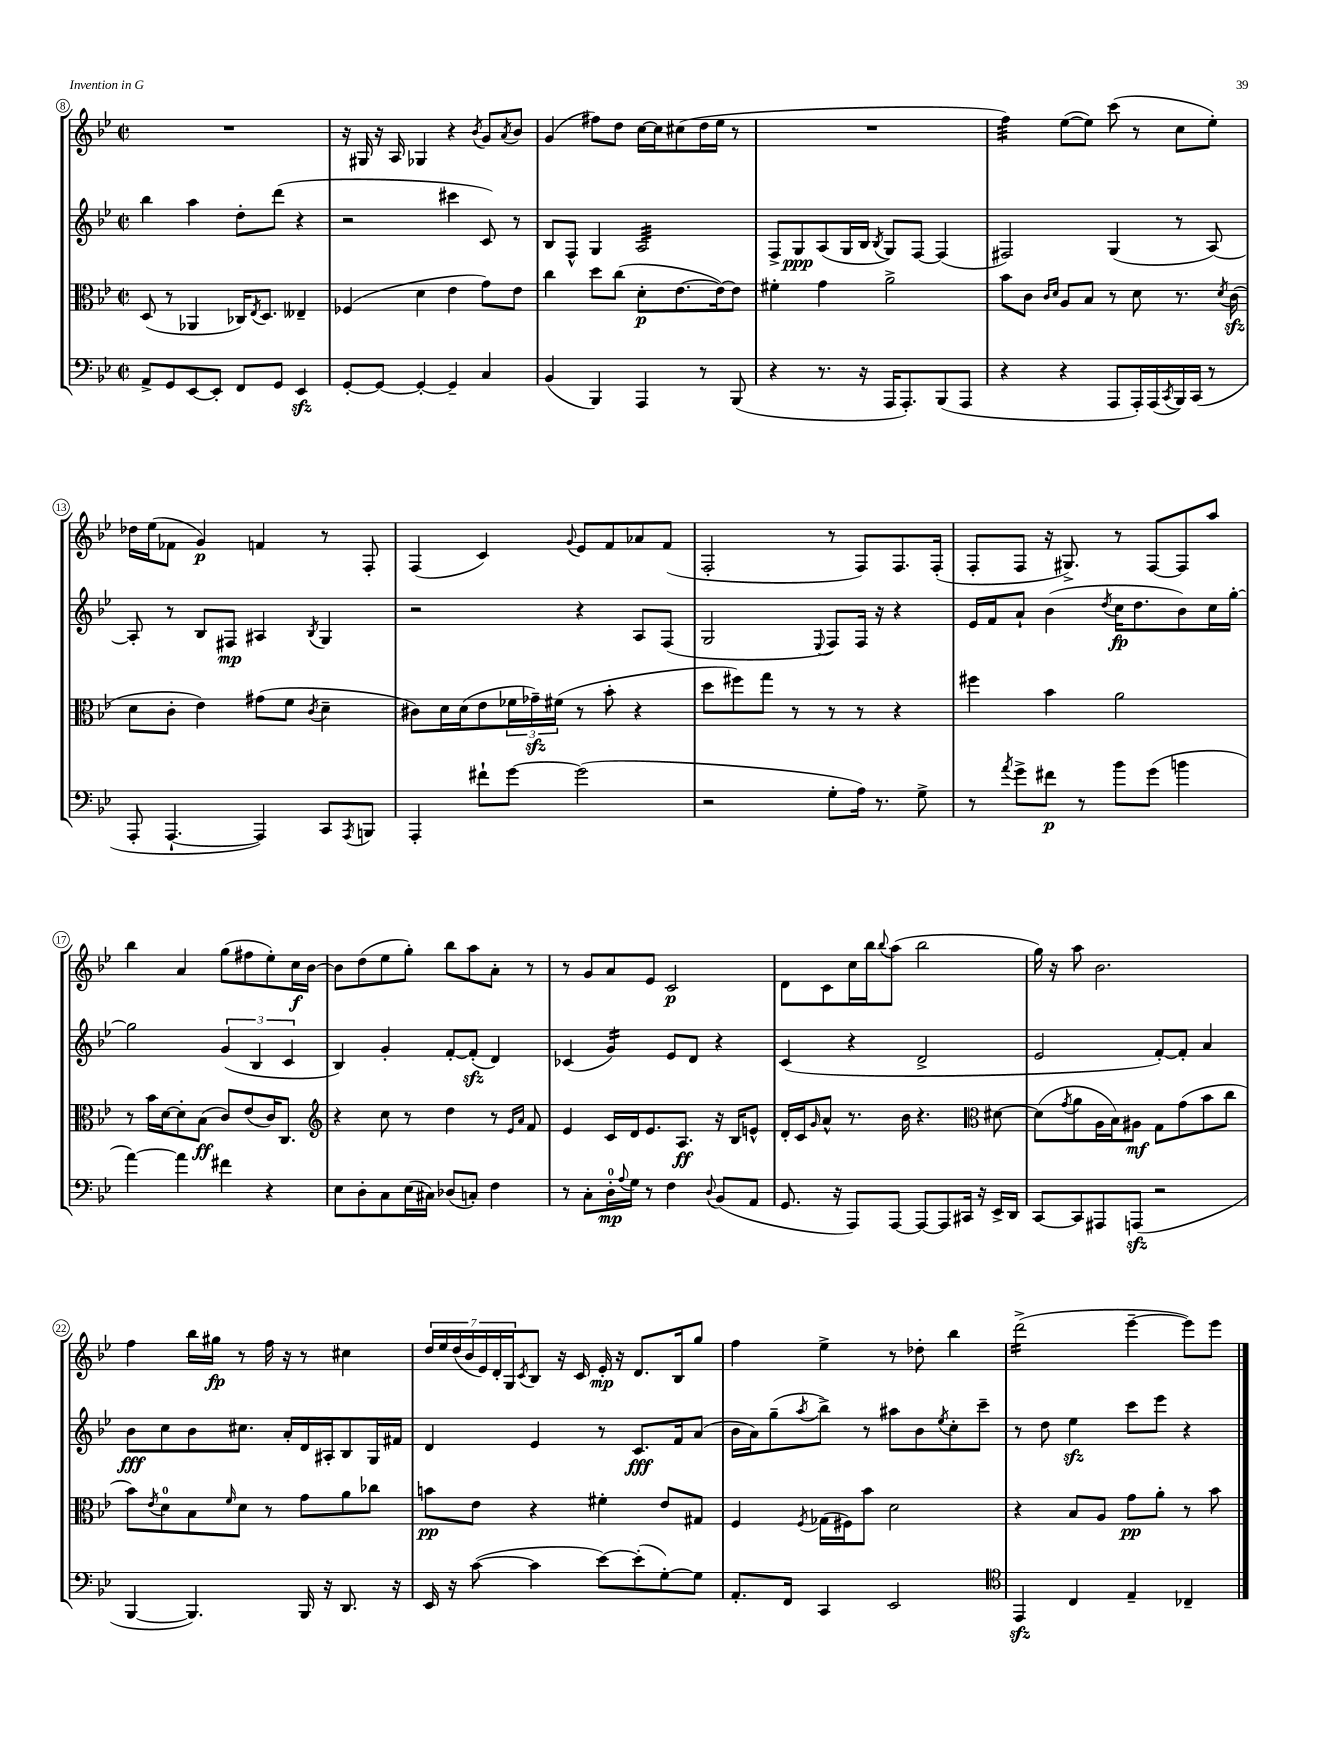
<<
\new StaffGroup <<
\new Staff = "s0" {
    \clef treble \key bes \major \defaultTimeSignature \time 2/2
    R1 |
    r16 gis16 r16 a16 ges4 r4 \acciaccatura { bes'8 } g'8 \acciaccatura { a'8 } bes'8 |
    g'4( fis''8) d''8 c''16~ c''16 cis''8( d''16 ees''16 r8 |
    R1 |
    f''4:32) ees''8~( ees''8) c'''8( r8 c''8 ees''8-.) |
    des''16 ees''16( fes'8 g'4\p) f'4 r8 f8-. |
    f4( c'4) \appoggiatura { g'8 } ees'8 f'8 aes'8 f'8( |
    f2-. r8 f8) f8. f16-.( |
    f8-. f8 r16 gis8.->) r8 f8~ f8 a''8 |
    bes''4 a'4 g''8( fis''8 ees''8-.) c''16\f bes'16~ |
    bes'8 d''8( ees''8 g''8-.) bes''8 a''8 a'8-. r8 |
    r8 g'8 a'8 ees'8 c'2\p |
    d'8 c'8 c''16 bes''16 \appoggiatura { bes''8 } a''8( bes''2 |
    g''16) r16 a''8 bes'2. |
    f''4 bes''16 gis''16\fp r8 f''16 r16 r8 cis''4 |
    \tuplet 7/4 { d''16 ees''16 d''16( bes'16 ees'16) d'16-. g16 } \acciaccatura { c'8 } bes8 r16 c'16 ees'16-.\mp r16 d'8. bes16 g''8 |
    f''4 ees''4-> r8 des''8-. bes''4 |
    d'''2:16->( ees'''4~-- ees'''8) ees'''8 \bar "|." |
}
\new Staff = "s1" {
    \clef treble \key bes \major \defaultTimeSignature \time 2/2
    bes''4 a''4 d''8-. d'''8( r4 |
    r2 cis'''4 c'8) r8 |
    bes8 f8-^ g4 a2:32 |
    f8-> g8\ppp a8( g16 bes16 \acciaccatura { bes8 } g8) f8~ f4( |
    fis2) g4( r8 a8~) |
    a8-. r8 bes8 fis8\mp ais4 \acciaccatura { bes8 } g4 |
    r2 r4 a8 f8( |
    g2 \appoggiatura { ees8 } f8) f16 r16 r4 |
    ees'16 f'16 a'8-! bes'4( \acciaccatura { d''8 } c''16\fp d''8. bes'8) c''16 g''16~-. |
    g''2 \tuplet 3/2 { g'4( bes4 c'4 } |
    bes4) g'4-. f'8~-. f'8-.\sfz( d'4) |
    ces'4( g'4:16) ees'8 d'8 r4 |
    c'4( r4 d'2-> |
    ees'2 f'8~-.) f'8-. a'4 |
    bes'8\fff c''8 bes'8 cis''8. a'16-. d'16 ais16-. bes8 g16 fis'16 |
    d'4 ees'4 r8 c'8.\fff f'16 a'8( |
    bes'16 a'16) g''8--( \acciaccatura { a''8 } bes''8->) r8 ais''8 bes'8 \acciaccatura { ees''8 } c''8-. c'''8-- |
    r8 d''8 ees''4\sfz c'''8 ees'''8 r4 \bar "|." |
}
\new Staff = "s2" {
    \clef alto \key bes \major \defaultTimeSignature \time 2/2
    d8( r8 aes,4 ces16) \acciaccatura { ees8 } d8. eeses4-- |
    fes4( d'4 ees'4 g'8) ees'8 |
    c''4 d''8 c''8( d'8-.\p ees'8.~ ees'16~) ees'8 |
    fis'4-. g'4 a'2-> |
    bes'8 c'8 \grace { c'16 d'16 } a8 bes8 r8 d'8 r8. \acciaccatura { d'8 } c'16\sfz( |
    d'8 c'8-. ees'4) gis'8( f'8 \acciaccatura { c'8 } d'4-- |
    cis'8) d'16 d'16( ees'8 \tuplet 3/2 { fes'16 ges'16--\sfz) fis'16( } r8 bes'8-. r4 |
    d''8 fis''8) g''8 r8 r8 r8 r4 |
    fis''4 bes'4 a'2 |
    r8 bes'16 d'16~ d'8-. bes8\ff( c'8) ees'8( c'16) c8. |
    \clef treble r4 c''8 r8 d''4 r8 \grace { ees'16 a'16 } f'8 |
    ees'4 c'16 d'16 ees'8. a8.\ff r16 bes16 e'8-^ |
    d'16-. c'16 \grace { g'16 } a'8-^ r8. bes'16 r4. \clef alto dis'8~ |
    dis'8( \acciaccatura { g'8 } a'8 a16 bes16) ais8\mf g8 g'8( bes'8 c''8 |
    bes'8) \acciaccatura { ees'8 } d'8-0 bes8 \grace { f'16 } d'8 r8 g'8 a'8 ces''8 |
    b'8\pp ees'8 r4 fis'4-. ees'8 gis8 |
    f4 \acciaccatura { f8 } ges16( fis16) bes'8 d'2 |
    r4 bes8 a8 g'8\pp a'8-. r8 bes'8 \bar "|." |
}
\new Staff = "s3" {
    \clef bass \key bes \major \defaultTimeSignature \time 2/2
    a,8-> g,8 ees,8~ ees,8-. f,8 g,8 ees,4\sfz |
    g,8~-. g,8~ g,4~-. g,4-- c4 |
    bes,4( bes,,4) a,,4 r8 bes,,8( |
    r4 r8. r16 a,,16 a,,8.-.) bes,,8( a,,8 |
    r4 r4 a,,8 a,,16-.) a,,16( \acciaccatura { c,8 } bes,,16) c,16( r8 |
    a,,8-. a,,4.~-! a,,4) c,8 \acciaccatura { a,,8 } b,,8 |
    a,,4-. fis'8-! g'8~ g'2( |
    r2 g8-. a16) r8. g8-> |
    r8 \acciaccatura { a'8 } g'8-> fis'8\p r8 bes'8 g'8( b'4 |
    a'4~) a'4 fis'4 r4 |
    ees8 d8-. c8 ees16( cis16) des8( c8-.) f4 |
    r8 c8-. d16-0-.\mp \appoggiatura { a8 } g16 r8 f4 \appoggiatura { d8 } bes,8( a,8 |
    g,8. r16 a,,8) a,,8~ a,,8~ a,,8 cis,16 r16 ees,16-> d,16 |
    c,8~ c,8 ais,,8 a,,8\sfz( r2 |
    bes,,4~ bes,,4.) bes,,16 r16 d,8. r16 |
    ees,16 r16 c'8~( c'4 ees'8~) ees'8-.( g8~-.) g8 |
    a,8.-. f,16 c,4 ees,2 |
    \clef tenor ees,4\sfz c4 ees4-- ces4-- \bar "|." |
}
>>
>>
\layout { \context { \Score currentBarNumber = #8 \override BarNumber.stencil = #(make-stencil-circler 0.1 0.3 ly:text-interface::print) } }
